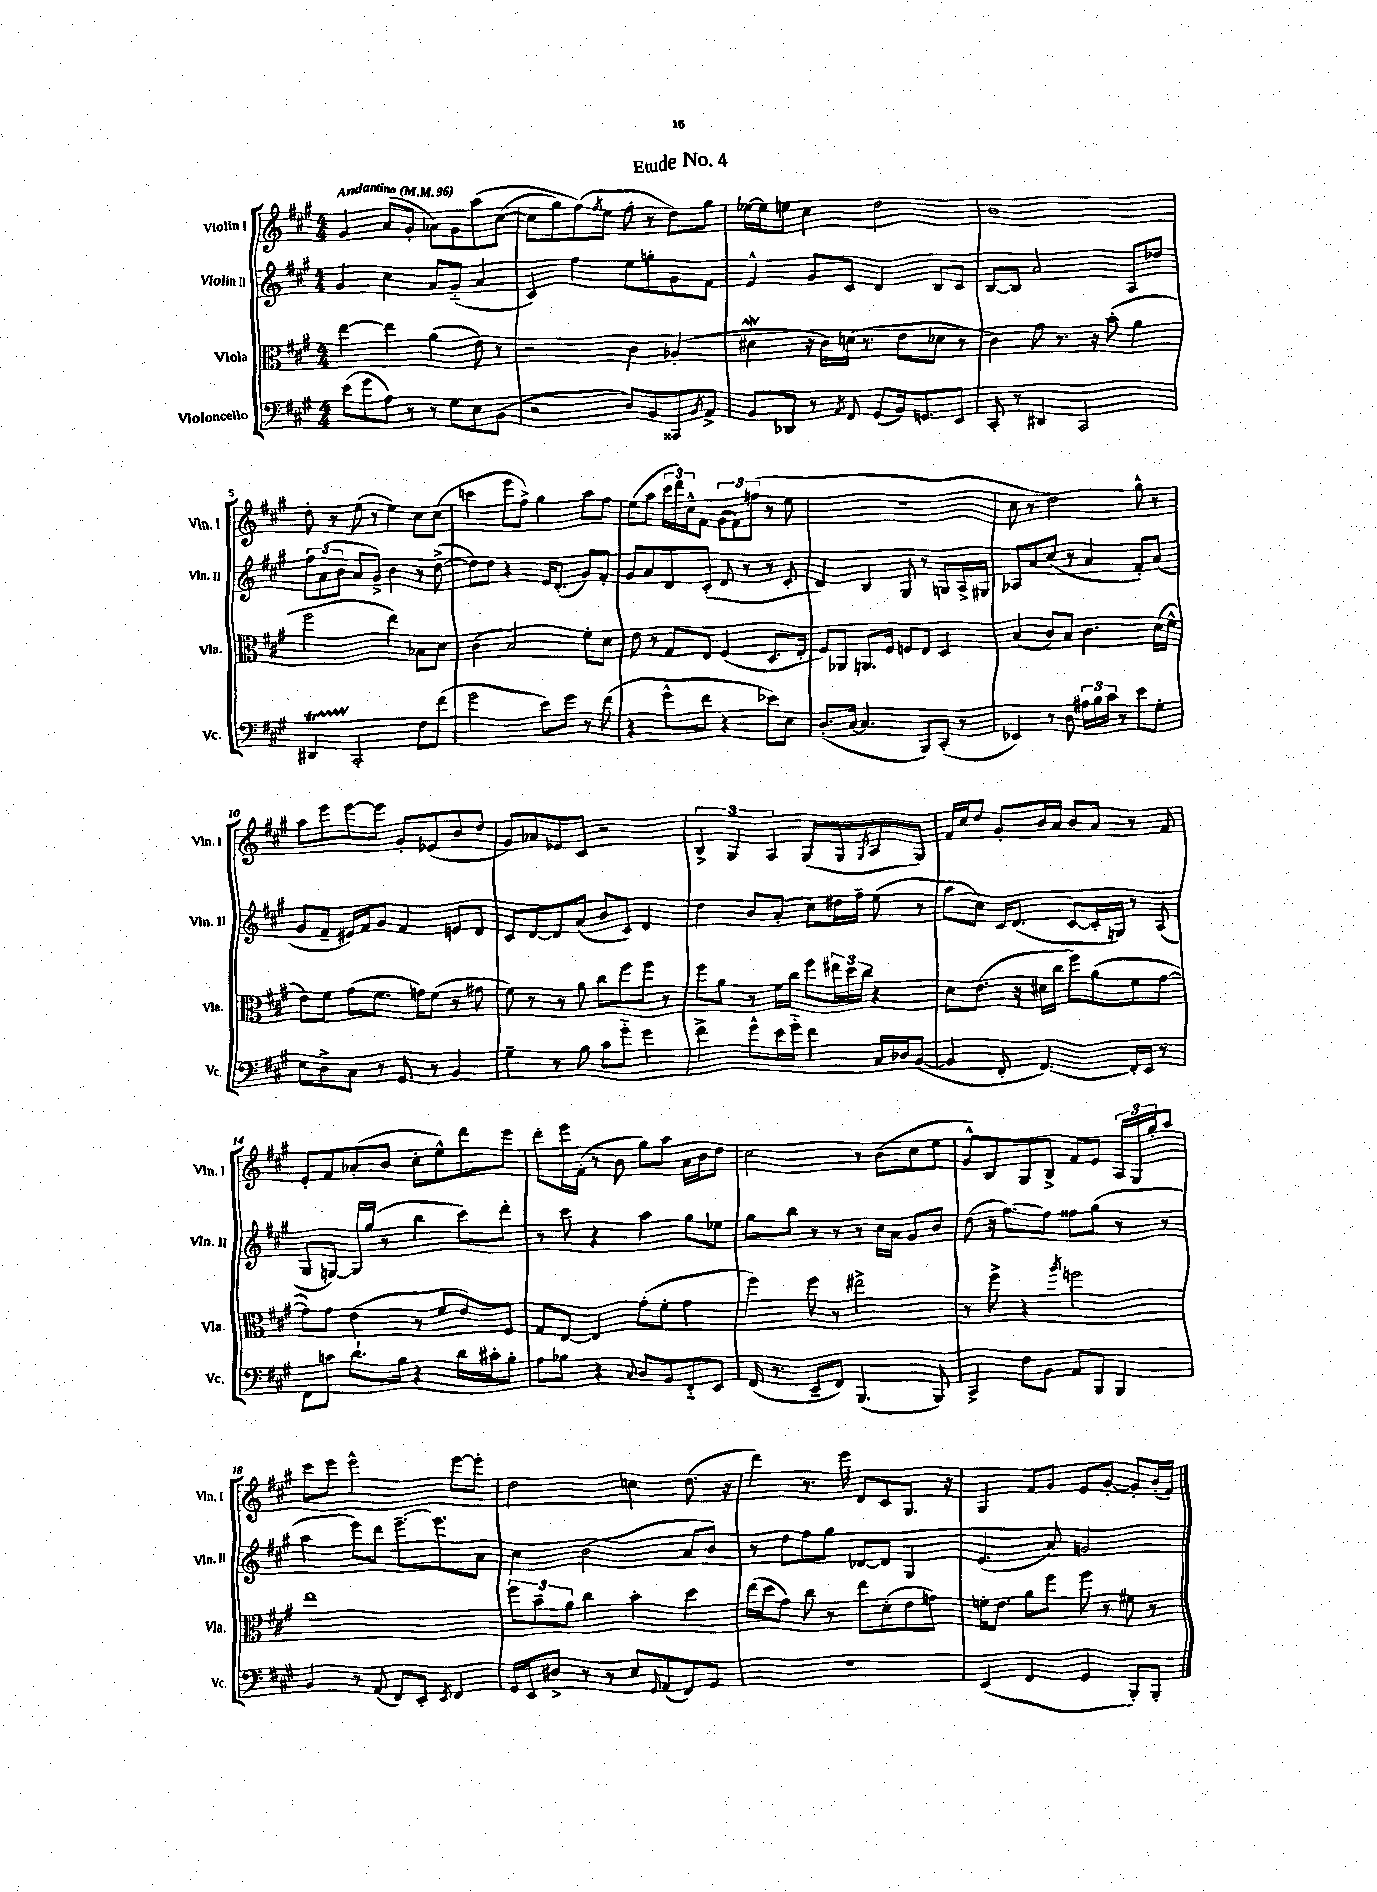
\header { title = "Etude No. 4" }
<<
\new StaffGroup <<
\new Staff = "s0" \with { instrumentName = "Violin I" shortInstrumentName = "Vln. I" } {
    \clef treble \key a \major \numericTimeSignature \time 4/4 \tempo "Andantino" 4 = 96
    gis'4 a'8( gis'8-. aes'8) gis'8 a''8\( cis''8~( |
    cis''8 gis''8) fis''8(\) \acciaccatura { fis''8 } e''8 fis''8-. r8 d''8) gis''8 |
    ees''16~ ees''16 e''8 cis''4 d''2 |
    b'1 |
    d''8-. r8 e''8( r8 e''4) cis''8 cis''8( |
    c'''4 e'''8 fis''8->) gis''4 a''8 fis''8 |
    e''8( a''8 \tuplet 3/2 { cis'''16 d'''16) cis''16-^ } fis'8 \tuplet 3/2 { gis'8( fis'8) f''8( } r8 e''8 |
    R1 |
    cis''8 r8 d''2) gis''8-^ r8 |
    a''8 e'''8 e'''8~ e'''8 gis'8-. ees'8( b'8 d''8 |
    gis'8) aes'8 ees'8 cis'8 r2 |
    \tuplet 3/2 { b4-> gis4 a4 } gis8( gis8 \acciaccatura { gis8 } a8 gis8) |
    fis'16 cis''16 d''8 gis'8-. b'16 a'16 b'8 a'8 r8 fis'8 |
    e'8-. fis'8 aes'8-.( b'8 cis''8-. e''8-^) d'''8 e'''8 |
    d'''8-. e'''16 fis'16-.( r8 b'8 gis''8) a''8 a'16 b'16 d''8 |
    cis''2 r8 b'8( cis''8 e''8 |
    gis'8-^) b8 gis8 b8-> fis'8 e'8 \tuplet 3/2 { a16 gis16 gis''16-. } a''8 |
    cis'''8 e'''8 e'''2-^ e'''8~ e'''8-. |
    d''2 c''4 d''8.( r16 |
    d'''4) r8. e'''16 d'8 cis'8 gis8. r16 |
    gis4 fis'8 gis'8 e'8 gis'8~-. gis'8-. b'16-.( fis'16) \bar "|." |
}
\new Staff = "s1" \with { instrumentName = "Violin II" shortInstrumentName = "Vln. II" } {
    \clef treble \key a \major \numericTimeSignature \time 4/4
    gis'4 cis''4 a'8 gis'8-_( a'4 |
    cis'4) fis''4 e''8 g''8-. gis'8 fis'8 |
    e'4-^ gis'8 cis'8 d'4 b8 cis'8 |
    b8~ b8 a'2 a8 des''8 |
    \tuplet 3/2 { fis''8 a'8( b'8 } a'8 gis'8->) b'4 r8 d''8~->( |
    d''8) d''8 r4 e'16 d'8.-.( gis'8) fis'8-. |
    gis'8 a'8 d'8 cis'8-.( d'8 r8 r8 cis'8-. |
    d'4) b4 gis8 r8 g8 a16-> gis16 |
    aes8 a'8 cis''8( r8 a'4 fis'8-.) a'8( |
    gis'8 fis'8-- eis'16) fis'16 gis'8 fis'4 e'8 d'8 |
    cis'8 d'8~ d'8 a'8( b'8 cis'8) d'4 |
    d''4 b'8 a'8-.( cis''8) dis''16 fis''16-- e''8( r8 |
    a''8 cis''8) cis'16 d'8.( cis'8~ cis'16-. g16) r8 a8( |
    gis8 g8~) g16 gis''16( r8 b''4 cis'''8) d'''8-. |
    r8 cis'''8 r4 a''4 gis''8 ees''8 |
    gis''8 b''8 r8 r8 r8 cis''16 a'16 gis'8 b'8 |
    d''8( r16 fis''8.~) fis''8 fisis''8 gis''8( r8 r8 |
    a''4 e'''8) d'''8 e'''8.~-- e'''8. a'8 |
    cis''4 b'2( a'8 b'8) |
    r8 d''8 fis''8 gis''8 des'8~ des'8 gis4 |
    e'4.( a'8) g'2 \bar "|." |
}
\new Staff = "s2" \with { instrumentName = "Viola" shortInstrumentName = "Vla." } {
    \clef alto \key a \major \numericTimeSignature \time 4/4
    e''4~ e''4 a'4( e'8) r8 |
    r2 cis'4 aes4-.( |
    dis'4\mordent r16 cis'16) d'16( r8. e'8 des'8 r8 |
    cis'4) gis'8 r8. r16 b'8-.( a'4 |
    fis''2 e''4) bes8 d'8 |
    cis'4( b2) fis'8-. d'8 |
    e'8 r8 gis8 e8 fis4( d8. e16-. |
    fis8) aes,8 a,8. fis16 f8 e8 d4 |
    b4( cis'8) b8 cis'4. d'16( fis'16-^ |
    e'8) fis'8 gis'8( fis'8. g'16) fis'8( r8 gis'8 |
    fis'8) r8 r8 a'8 cis''8 fis''8 fis''8 r8 |
    fis''8 a'8 r8 fis'16 cis''16 fis''8 \tuplet 3/2 { eis''16 d''16 cis''16 } r4 |
    d'8 e'8.( r16 dis'16 cis''16 fis''8) a'8( fis'8 gis'8~ |
    gis'8) gis'8 e'4( r8 fis'8 e'8) fis8 |
    gis8 e8~ e4 gis'8-.( fis'8-. gis'4 |
    fis''4) fis''8 r8 eis''2-> |
    r8 fis''8-> r4 \acciaccatura { a''8 } f''2 |
    e''1 |
    \tuplet 3/2 { fis''8 b'8-- a'8 } cis''4 b'4-. d''4 |
    e''16( d''16 gis'8) cis''8 r8 e''8 d'8-.( e'8 g'8) |
    f'16-. e'8. a'8 fis''8 fis''8 r8 fis'8 r8 \bar "|." |
}
\new Staff = "s3" \with { instrumentName = "Violoncello" shortInstrumentName = "Vc." } {
    \clef bass \key a \major \numericTimeSignature \time 4/4
    e'8( gis'8 a8) r8 r8 gis8 e8 b,8( |
    r2 d8) b,8 cisis,8 \acciaccatura { b,8 } a,8-> |
    b,8 des,8 r8 \acciaccatura { a,8 } fis,8 gis,8( b,16) g,8. e,8 |
    cis,8-. r8 dis,4 cis,2 |
    dis,4\startTrillSpan cis,2-.\stopTrillSpan fis8 fis'8( |
    gis'2 e'8) gis'8 r8 fis'8( |
    r4 gis'8-^ fis'8 r4 ees'8) e8 |
    d8.-.( cis16~ cis4. b,,8) cis,8-.( r8 |
    ees,4) r8 d8 \tuplet 3/2 { ais16 b16 cis'16 } r8 e'8 gis8-. |
    e8 d8-> cis8 r8 gis,8 r8 b,4 |
    gis4-- r8 b8 cis'8 gis'8-_ gis'4 |
    fis'4-> gis'8-^ e'16 gis'16-_ fis'4 cis16 des16 b,8~( |
    b,4 fis,8-. fis,4.~) fis,16-. e,16 r8 |
    fis,8 c'8 d'8.-! b16 r4 d'16 cis'16-. b8-. |
    a8 bes8 r4 \appoggiatura { cis8 } d8 b,8 fis,8-_ e,8 |
    fis,16( r8. e,8-- fis,8) b,,4.( b,,8) |
    cis,4-> fis8 b,8 a,8 b,,8 b,,4 |
    b,4 r8 a,8( fis,8) e,8-. \acciaccatura { e,8 } fis,4 |
    gis,16 e,16 dis8-> r8 r8 e8 \grace { gis,16 } a,8( fis,8) gis,8 |
    R1 |
    e,4( fis,4 gis,4 b,,8-.) b,,8-. \bar "|." |
}
>>
>>
